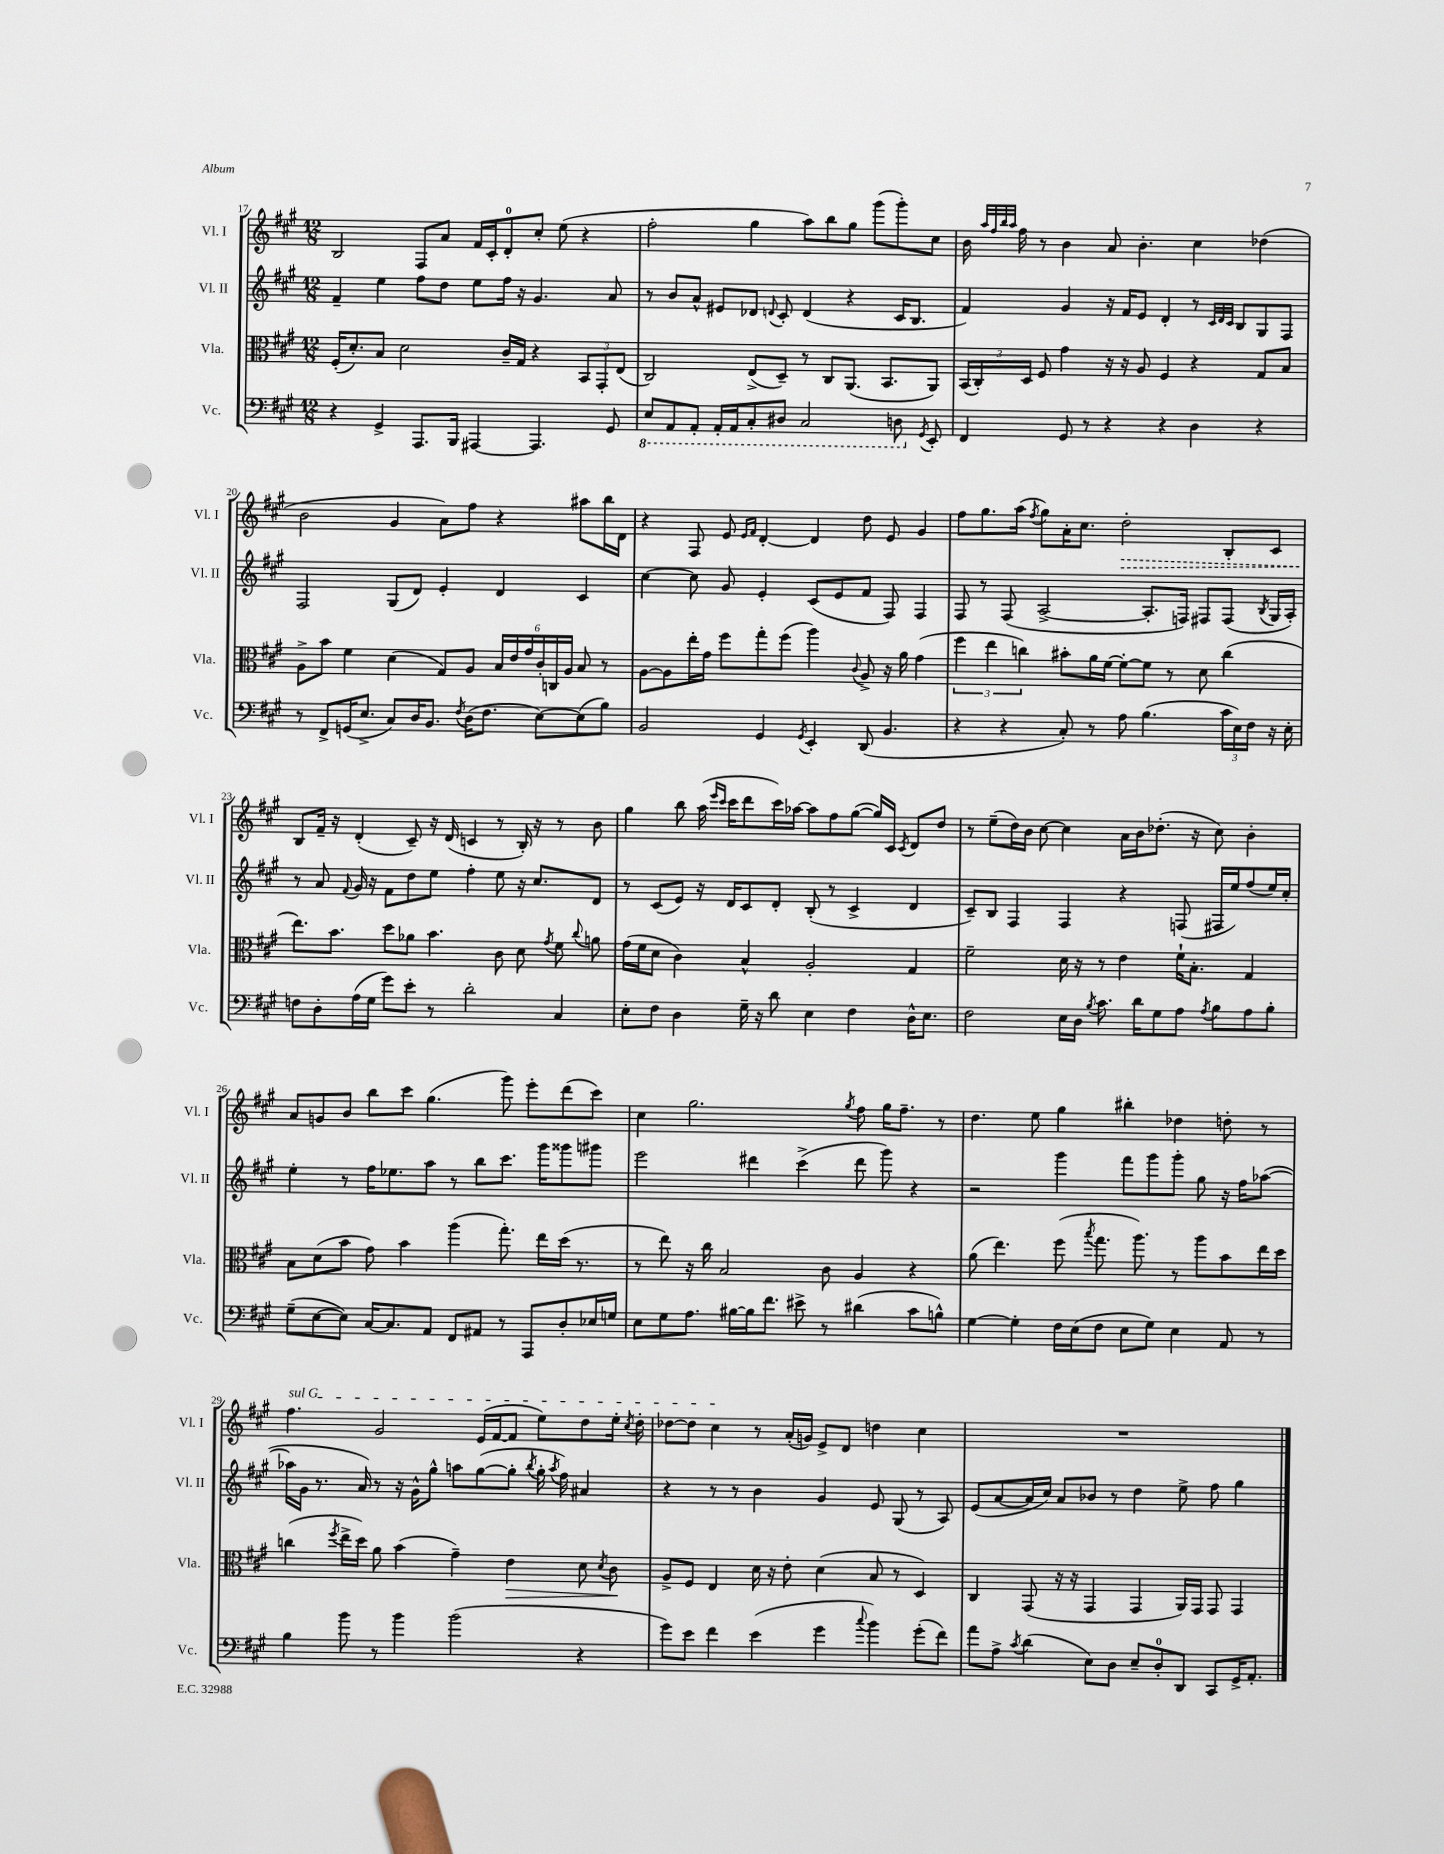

**kern	**kern	**kern	**kern
*staff4	*staff3	*staff2	*staff1
*clefF4	*clefC3	*clefG2	*clefG2
*k[f#c#g#]	*k[f#c#g#]	*k[f#c#g#]	*k[f#c#g#]
*M12/8	*M12/8	*M12/8	*M12/8
4r	(16F#'/LK	4f#~/	2B/
.	8.d'/)	.	.
4GG#^/	8B/J	4ee\	.
.	2d\	.	.
8.AAA/L	.	8ff#\L	8F#/L
.	.	8dd\J	8a/J
16BBB/Jk	.	.	.
[4AAA#/	.	8ee\L	16f#/LL
.	.	.	16c#'/J
.	16c#~/LL	16ff#\Jk	8d'/
.	16G#/JJ	16r	.
4.AAA#/]	4r	4.g#/	8cc#'/J
.	.	.	(8ee\
.	12BB/L	.	4r
.	12GG#'/	.	.
8GG#/	.	8a/	.
.	(12E/J	.	.
=	=	=	=
8EE/L	2C#/)	8r	2ff#'\
8AAA/	.	8b/L	.
8AAA'/J	.	8a^^/J	.
16AAA'/LL	.	8e#/L	.
16AAA/J	.	.	.
8CC#'/	(8E^/L	8d-/J	4gg#\
.	.	8qqd/	.
8DD#/J	8D~/J)	8c#'/	.
2CC#/	8r	(4d/	8aa\L)
.	8C#/L	.	8bb\
.	(8.AA/J	4r	8gg#\J
.	.	.	(8ggg#\L
.	8.BB/L	.	.
8DD\	.	16c#/LK	8ggg#'\)
.	.	8.B/J	.
8qGG#/	.	.	.
8EE'/	8AA/J)	.	8cc#\J
=	=	=	=
4FF#/	(24BB/LL	4f#/)	16b\
.	24C#'/)	.	.
.	.	.	32qqaa/LLL
.	.	.	32qqff#/
.	.	.	32qqbb/
.	.	.	32qqaa/JJJ
.	.	.	16ff#\
.	24D/JJ	.	.
.	8F#/	.	8r
8GG#/	4g#\	4g#/	4b\
8r	.	.	.
4r	16r	16r	8a/
.	16r	16f#/LK	.
.	8A/	8e/J	4.b'\
4r	4F#/	4d'/	.
4D\	4r	8r	4cc#\
.	.	32qqc#/LLL	.
.	.	32qqd/	.
.	.	32qqc#/JJJ	.
.	.	8B/L	.
4r	8G#/L	8G#/	(4dd-\
.	8B/J	8F#/J	.
=	=	=	=
8r	8A^\L	2F#/	2b\
8FF#^/L	8b\J	.	.
(16GG/K	4f#\	.	.
8.E^/J	.	.	.
8C#/L)	(4d\	(8G#/L	4g#/
16D/K	.	8d/J)	.
8.BB/J	.	.	.
.	8G#/L)	4e'/	8a\L)
8qF#/	.	.	.
(16D\LK	8A/J	.	8ff#\J
8.F#\J	.	.	.
.	24B/LL	4d/	4r
.	24e/	.	.
.	24g#/	.	.
[8E\L)	24c#'/	.	.
.	24C/	.	.
.	24A/JJ	.	.
(8E\]	8B/	4c#/	8aa#\L
8B\J)	8r	.	16bb\L
.	.	.	16d\JJ
=	=	=	=
2BB/	[8A\L	[4cc#\	4r
.	8A\]	.	.
.	16ee'\L	8cc#\]	8F#/
.	16g#\JJ	.	.
.	8ff#\L	8g#/	8e/
.	.	.	16qqe/LL
.	.	.	16qqf#/JJ
4GG#/	8gg#'\	4e'/	[4d'/
.	(8ff#\J	.	.
8qGG#/	.	.	.
4EE'/	4aa\)	(8c#/L	4d/]
.	.	8e/	.
.	8qqc#/	.	.
(8DD/	8A^/	8f#/J	8dd\
4.BB/	16r	8F#/)	8e/
.	16a\	.	.
.	(4g#\	4F#/	4g#/
=	=	=	=
4r	6ff#\	8F#/	8ff#\L
.	.	8r	8.gg#\
.	6ee\	.	.
4r	.	(8F#/	.
.	.	.	(16aa\Jk
.	6cc\)	.	.
.	.	.	8qff#/
.	.	[2A^/	8gg#\L)
8C#'/)	8b#'\L	.	16a'\K
.	.	.	8.cc#\J
8r	16a\L	.	.
.	[16f#\JJ	.	.
8A\	8f#'\_L	.	2dd'\
(4.B\	8f#\]J	8.A'/]L	.
.	8r	.	.
.	.	16F/Jk)	.
.	8d\	8F#/L	.
24c#\LL	(4cc\	(8F#/J	8B'/L
24E\)	.	.	.
24F#\JJ	.	.	.
.	.	8qB/	.
16r	.	16G#/LL	8c#/J
16E'\	.	16A'/JJ)	.
=	=	=	=
8F\L	8.ee\L)	8r	8B/L
8D'\	.	8a/	16f#~/Jk
.	8.b\J	.	16r
.	.	8qqf#/	.
(16A\L	.	16g#/	(4d'/
16G#\JJ	.	16r	.
8g#\L)	8dd\L	8f#\L	.
8e'\J	8a-\J	8dd\	8c#~/)
8r	4.b\	8ee\J	16r
.	.	.	(16d/
2d'\	.	4ff#'\	4c/
.	8c#\	8ee\	8r
.	8d\	16r	16B'/)
.	.	8.cc#/L	16r
.	8qg#/	.	.
4C#/	8f#\	.	8r
.	8qqcc#/	.	.
.	8a\	8d/J	8b\
=	=	=	=
8E'\L	(16g#\LL	8r	4gg#\
.	16f#\J	.	.
8F#\J	8d\J	(8c#/L	.
4D\	4c#\)	8e/J)	8bb\
.	.	16r	(16aa\
.	.	.	16qqeee/LL
.	.	.	16qqccc#/JJ
.	.	16d/LK	16ccc#\LK
16G#~\	4B^^/	8c#/	8ddd\
16r	.	.	.
8d\	.	8d'/J	16ccc#\L)
.	.	.	[16aa-\JJ
4E\	2A'/	(8B'/	8aa-\]L
.	.	8r	8ff#\
4F#\	.	4c#^/	([8gg#\J
.	.	.	16gg#/]LL)
.	.	.	16c#/JJ
.	.	.	8qc#/
16D^^\LK	4G#/	4d/	8d/L
8.E\J	.	.	.
.	.	.	8dd/J
=	=	=	=
2F#\	2f#~\	8c#~/L)	8r
.	.	8B/J	(8ee~\L
.	.	4F#/	16dd\L)
.	.	.	16b\JJ
.	.	.	[8cc#\
16E\LL	16d\	4F#/	4cc#\]
16D\JJ	16r	.	.
8qB/	.	.	.
8.c#\	8r	.	.
.	4e\	4r	16a\LL
16d\LK	.	.	16b\J
8G#\	.	.	(8.dd-'\J
8A\J	16f#`\LK	(8F/	.
.	8.B'\J	.	16r
8qA/	.	.	.
8B\L	.	16F#/LL	8cc#\)
.	.	16ee/J)	.
8A\	4G#/	(8ff#/	4b'\
8B'\J	.	16ee/L)	.
.	.	16cc#'/JJ	.
=	=	=	=
(8G#~\L	8B\L	4ee'\	8a/L
[8E\	(8d\	.	8g/
8E\]J)	8b\J	8r	8b/J
[16C#/LK	8g#\)	16ff#\LK	8bb\L
8.C#/]	.	8.ee-\	.
.	4b\	.	8ccc#\J
8AA/J	.	8aa\J	(4.gg#\
8FF#/L	(4aa\	8r	.
8AA#/J	.	8bb\L	.
8r	8.gg#'\)	8.ccc#\J	8ggg#\)
8AAA/L	.	.	8eee'\L
.	16ee\LL	16ggg#\LK	.
8D'/	(16dd\JJ	8ggg##\	(8ddd\
.	8.r	.	.
16E-/L	.	8ggg#\J	8ccc#\J)
16G/JJ	.	.	.
=	=	=	=
8E\L	8r	2eee\	4cc#\
8G#\	8ee\)	.	.
8.A\J	16r	.	2.gg#\
.	16cc#\	.	.
.	2B/	.	.
[16B#\LL	.	.	.
16B#\]J	.	4ddd#\	.
8.f#\J	.	.	.
8e#^\	.	(4ccc#^\	.
8r	8c#\	.	.
.	.	.	8qgg#/
(4d#\	4A/	8ddd#\	8ff#\
.	.	8ggg#\)	16gg#\LK
.	.	.	8.ff#~\J
8c#\L	4r	4r	.
8B^^\J)	.	.	8r
=	=	=	=
[4G#\	(8a\	2r	4.dd\
.	4.ee\)	.	.
4G#'\]	.	.	.
.	.	.	8ee\
16F#\LL	(8ff#\	4ggg#\	4gg#\
(16E\J	.	.	.
.	8qbb/	.	.
8F#\J	8.gg#\	.	.
8E\L	.	8fff#\L	4bb#'\
.	8.aa\)	.	.
8G#\J)	.	8ggg#\	.
4E\	8r	8ggg#'\J	4dd-\
.	8aa\L	8gg#\	.
8AA/	8b\	16r	8dd'\
.	.	16ff#\LK	.
8r	16ee\L	([8aa-\J	8r
.	16dd\JJ	.	.
=	=	=	=
4B\	(4cc\	16aa-\]LL	4.ff#\
.	.	16g#\JJ	.
.	.	8.r	.
.	8qff#/	.	.
8b\	16ee^\LL	.	.
.	16dd\JJ)	16a/)	.
8r	8a\	8r	2g#/
4b\	(4b\	16r	.
.	.	16g#^^\LK	.
.	.	8gg#^^\J	.
(2b\	4g#~\)	8aa\L	.
.	.	([8gg#\	(16e/LL
.	.	.	[16f#/J
.	4e\	8gg#'\]J	8f#/]J
.	.	8qbb/	.
.	.	16gg#'\	8ee\L)
.	.	8qaa/	.
.	.	16ff#\)	.
4r	8d\	4a#/	8dd\
.	8qd/	.	.
.	8c#\	.	16ee'\Jk
.	.	.	8qcc#/
.	.	.	16dd'\
=	=	=	=
8g#\L)	8A^/L	4r	[8dd-\L
8e\J	8F#/J	.	8dd-\]J
4f#\	4E/	8r	4cc#\
.	.	8r	.
(4e\	16d\	4b\	8r
.	16r	.	.
.	8e'\	.	(16a'/LL
.	.	.	16g/JJ)
4g#\	(4d\	4g#/	8e^/L
.	.	.	8d/J
8qqcc#/	.	.	.
4b\)	8B/	8e/	4dd\
.	8r	(8G#/	.
(8g#'\L	4D/)	8r	4cc#\
8f#\J)	.	8A/)	.
=	=	=	=
8a\L	4C#/	(8e/L	1.r
8A^\J	.	[8a/	.
8qc#/	.	.	.
(4d\	(8GG#/	16a/]L	.
.	.	16cc#/JJ)	.
.	16r	8a/L	.
.	16r	.	.
8E\L)	4GG#/	8b-/J	.
8D\J	.	8r	.
8E~/L	4GG#/	4dd\	.
8D'/	.	.	.
8DD/J	16AA/LL)	8ee^\	.
.	16GG#/JJ	.	.
8CC#/L	8GG#/	8ff#\	.
16GG#^/K	4GG#/	4gg#\	.
8.AA'/J	.	.	.
==	==	==	==
*-	*-	*-	*-
